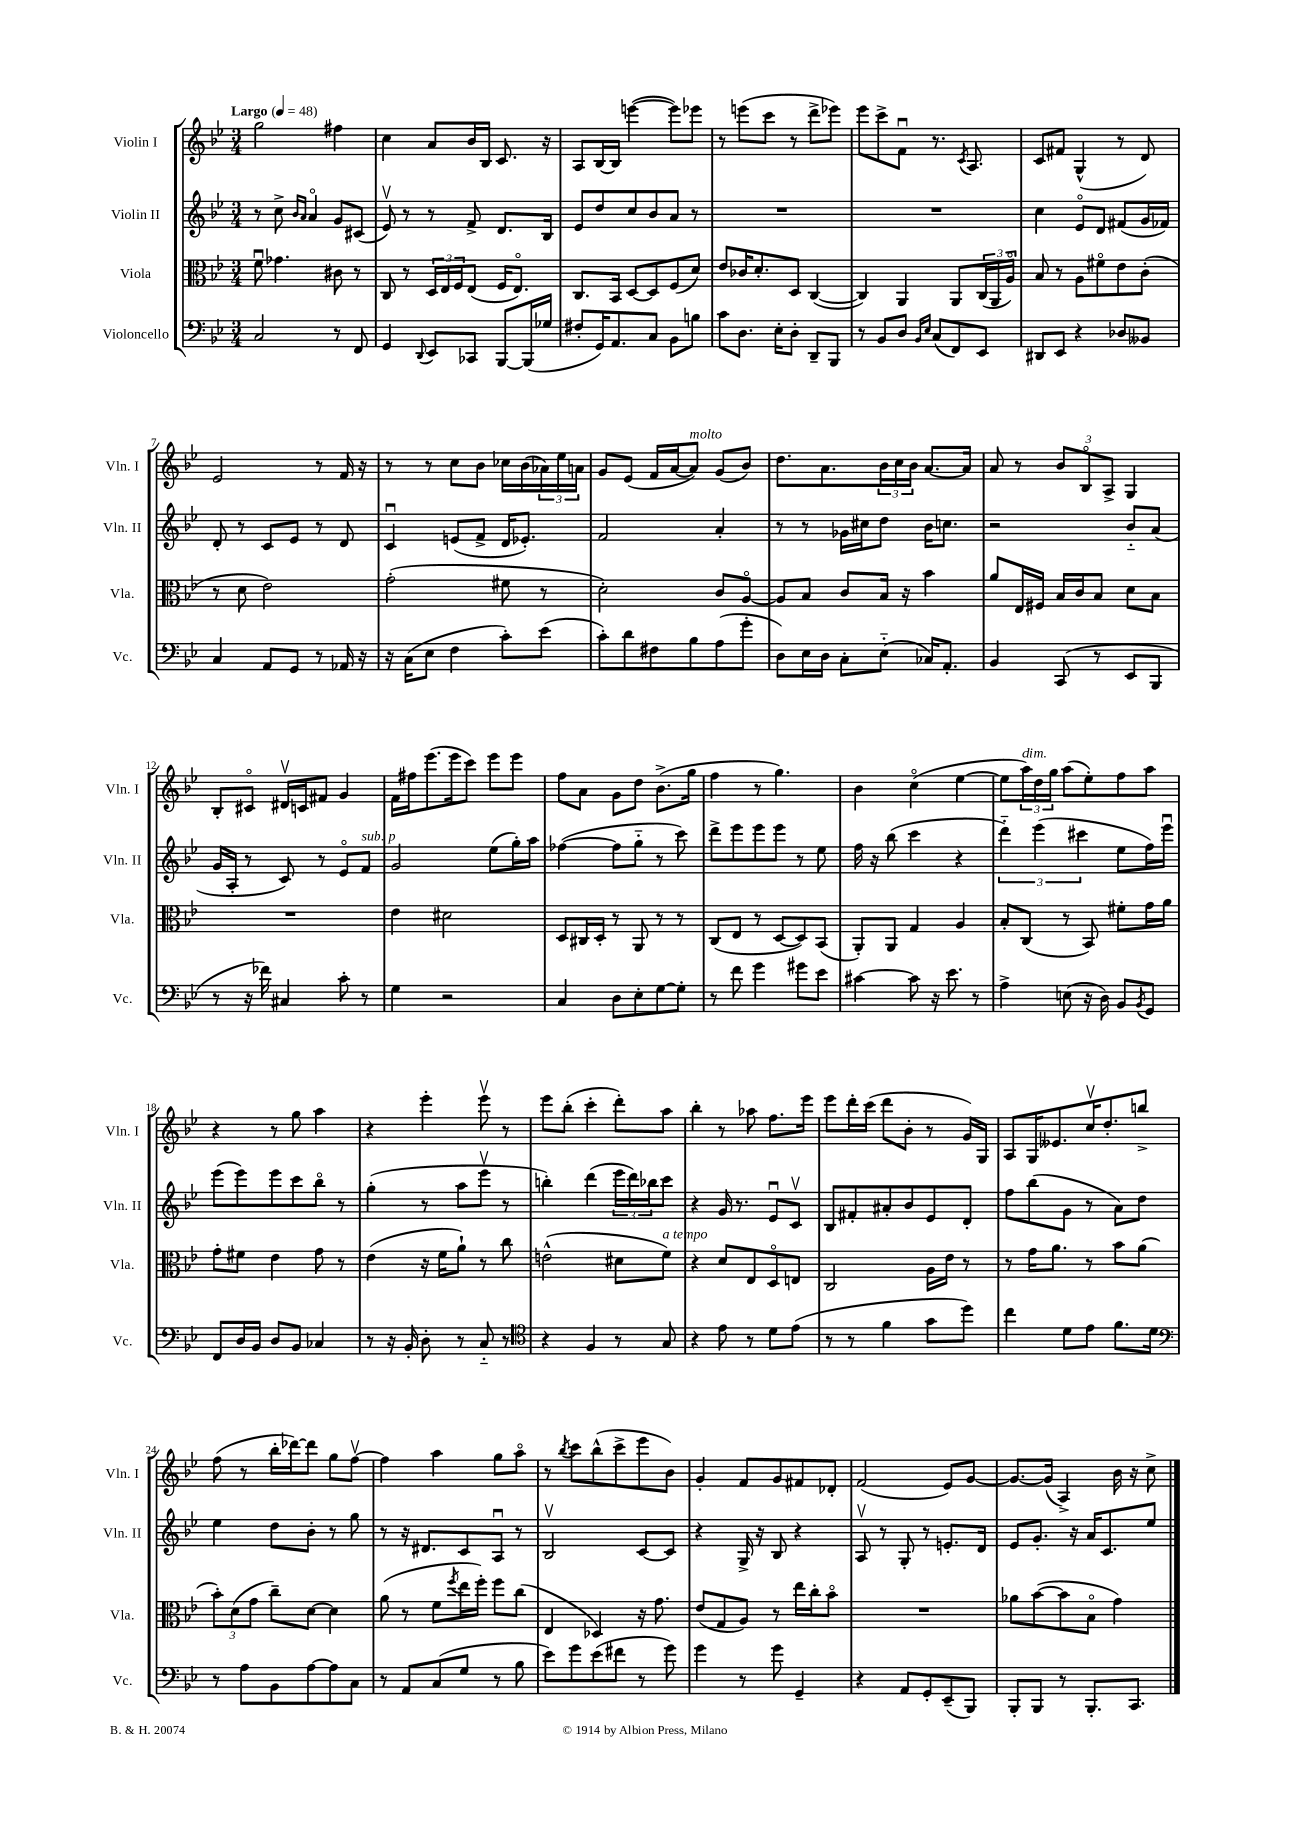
<<
\new StaffGroup <<
\new Staff = "s0" \with { instrumentName = "Violin I" shortInstrumentName = "Vln. I" } {
    \clef treble \key bes \major \numericTimeSignature \time 3/4 \tempo "Largo" 4 = 48
    g''2 fis''4 |
    c''4 a'8 bes'16 bes16 c'8. r16 |
    a8 bes16~ bes16 e'''4~( e'''8) ees'''8 |
    r8 e'''8( c'''8 r8 d'''8-> ees'''8) |
    ees'''8 c'''8-> f'8\downbow r8. \acciaccatura { c'8 } a8. |
    c'8 fis'8 g4-^( r8 d'8) |
    ees'2 r8 f'16 r16 |
    r8 r8 c''8 bes'8 ces''16 bes'16( \tuplet 3/2 { aes'16) ees''16 a'16 } |
    g'8 ees'8( f'16 a'16~ a'8^\markup { \italic "molto" }) g'8( bes'8) |
    d''8. a'8. \tuplet 3/2 { bes'16 c''16 bes'16 } a'8.~ a'16 |
    a'8 r8 \tuplet 3/2 { bes'8 bes8\flageolet a8-> } g4 |
    bes8-. cis'8\flageolet dis'16\upbow c'16 fis'8 g'4 |
    f'16 fis''16 ees'''8.( ees'''16 c'''8) ees'''8 ees'''8 |
    f''8 a'8 g'8 d''8 bes'8.->( g''16 |
    f''4 r8 g''4.) |
    bes'4 c''4\flageolet( ees''4~ |
    ees''8 \tuplet 3/2 { a''16^\markup { \italic "dim." }) d''16 g''16 } a''8( ees''8-.) f''8 a''8 |
    r4 r8 g''8 a''4 |
    r4 ees'''4-. ees'''8\upbow r8 |
    ees'''8 bes''8-.( c'''4-. d'''8-.) a''8 |
    bes''4-. r8 aes''8 f''8. ees'''16 |
    ees'''8 d'''16-. c'''16( d'''8 bes'8-. r8 g'16) g16 |
    a8 g16 eeses'8. c''16\upbow d''8.-. b''8-> |
    f''8( r8 bes''16-. des'''16~) des'''8 g''8 f''8~\upbow |
    f''4 a''4 g''8 a''8\flageolet |
    r8 \acciaccatura { bes''8 } c'''8 bes''8-^( c'''8-> ees'''8 bes'8) |
    g'4-. f'8 g'8 fis'8 des'8-. |
    f'2( ees'8) g'8~ |
    g'8.~ g'16( a4->) bes'16 r16 c''8-> \bar "|." |
}
\new Staff = "s1" \with { instrumentName = "Violin II" shortInstrumentName = "Vln. II" } {
    \clef treble \key bes \major \numericTimeSignature \time 3/4
    r8 c''8-> \grace { bes'16 a'16 } a'4\flageolet g'8 cis'8( |
    ees'8\upbow) r8 r8 f'8-> d'8. bes16 |
    ees'8 d''8 c''8 bes'8 a'8 r8 |
    R2. |
    R2. |
    c''4 ees'8\flageolet d'8 fis'8( g'16 fes'16) |
    d'8-. r8 c'8 ees'8 r8 d'8 |
    c'4\downbow e'8( f'8-> d'16 ees'8.-.) |
    f'2 a'4-. |
    r8 r8 ges'16 cis''16 d''8 bes'16 c''8. |
    r2 bes'8-_ a'8( |
    g'16 a16-. r8 c'8) r8 ees'8\flageolet f'8^\markup { \italic "sub. p" } |
    g'2 ees''8( g''16-.) a''16 |
    fes''4~( fes''8 g''8-_ r8 c'''8) |
    d'''8-> ees'''8 ees'''8 ees'''8 r8 ees''8 |
    f''16 r16 bes''8( c'''4 r4 |
    \tuplet 3/2 { d'''4-_) ees'''4( cis'''4 } ees''8 f''16) ees'''16\downbow |
    ees'''8( ees'''8) ees'''8 c'''8 bes''8\flageolet r8 |
    g''4-.( r8 a''8 ees'''8\upbow r8 |
    b''4-.) d'''4( \tuplet 3/2 { ees'''16 d'''16) bes''16 } c'''8 |
    r4 g'16 r8. ees'8\downbow c'8\upbow |
    bes8 fis'8-. ais'8-. bes'8 ees'8 d'8-. |
    f''8 bes''8( g'8 r8 a'8) d''8 |
    ees''4 d''8 bes'8-. r8 g''8 |
    r8 r16 dis'8. c'8 a8\downbow r8 |
    bes2\upbow c'8~ c'8 |
    r4 g16-> r16 bes8 r4 |
    a8\upbow r8 g8-. r8 e'8.-. d'16 |
    ees'8 g'8.-. r16 a'16 c'8. ees''8 \bar "|." |
}
\new Staff = "s2" \with { instrumentName = "Viola" shortInstrumentName = "Vla." } {
    \clef alto \key bes \major \numericTimeSignature \time 3/4
    f'8\downbow ges'4. cis'8 r8 |
    c8 r8 \tuplet 3/2 { d16 ees16 f16 } ees8( f16 ees8.\flageolet) |
    c8. bes,16 d8~ d8 f8( d'8) |
    ees'8 ces'16 d'8.-. d8 c4~( |
    c4) a,4 a,8 \tuplet 3/2 { c16( a,16 a16\flageolet) } |
    bes8 r8 a8 fis'8\flageolet ees'8 c'8-.( |
    r8 d'8 ees'2) |
    g'2-.( fis'8 r8 |
    d'2-.) c'8 a8~\flageolet |
    a8 bes8 c'8 bes16 r16 bes'4 |
    a'8 ees16 fis16 bes16 c'16 bes8 d'8 bes8 |
    R2. |
    ees'4 dis'2 |
    d8 cis16 d16-. r8 a,8 r8 r8 |
    c8( ees8 r8 d8~ d8) bes,8( |
    a,8-.) a,8 g4 a4 |
    bes8-. c8( r8 bes,8) fis'8-. g'16 a'16 |
    g'8-. fis'8 ees'4 g'8 r8 |
    ees'4( r16 f'16 a'8-!) r8 c''8 |
    e'2-^( dis'8 f'8^\markup { \italic "a tempo" }) |
    r4 d'8 ees8 d8\flageolet e8 |
    c2 a16 ees'16 r8 |
    r8 g'16 a'8. r8 bes'8 a'8( |
    \tuplet 3/2 { bes'8-.) d'8( g'8 } c''8--) d'8~ d'4 |
    a'8( r8 f'8 \acciaccatura { f''8 } ees''16 f''16-.) f''8 c''8( |
    ees4 des4) r16 g'8. |
    ees'8( g8 a8) r8 ees''16 c''16-. bes'8\flageolet |
    R2. |
    aes'8 bes'8~( bes'8 bes8\flageolet g'4) \bar "|." |
}
\new Staff = "s3" \with { instrumentName = "Violoncello" shortInstrumentName = "Vc." } {
    \clef bass \key bes \major \numericTimeSignature \time 3/4
    c2 r8 f,8 |
    g,4 \appoggiatura { d,8 } ees,8 ces,8 bes,,8~ bes,,16( ges16 |
    fis8-. g,16) a,8. c8 bes,8 b8 |
    c'8 d8. ees16-. d8-. d,8-- bes,,8 |
    r8 bes,8 d8 \grace { bes,16 ees16 } c8( f,8) ees,8 |
    dis,8 ees,8 r4 des8 beses,8 |
    c4 a,8 g,8 r8 aes,16 r16 |
    r16 c16( ees8 f4 c'8-.) ees'8( |
    c'8-.) d'8 fis8 bes8 a8( g'8-. |
    d8) ees16 d16 c8-. ees8-_( ces16) a,8.-. |
    bes,4 c,8( r8 ees,8 bes,,8 |
    r8 r16 fes'16) cis4 c'8-. r8 |
    g4 r2 |
    c4 d8 ees8-. g8~ g8-. |
    r8 f'8 g'4 gis'8 ees'8 |
    cis'4~ cis'8 r16 ees'8. r8 |
    a4-> e8( r16 d16) bes,8 \acciaccatura { bes,8 } g,8 |
    f,8 d16 bes,16 d8 bes,8 ces4 |
    r8 r16 bes,16-. d8-. r8 c8-_ r8 |
    \clef tenor r4 f4 r8 g8 |
    r4 ees'8 r8 d'8 ees'8( |
    r8 r8 f'4 g'8 d''8) |
    c''4 d'8 ees'8 f'8. d'16 |
    \clef bass r8 a8 bes,8 a8~ a8 c8 |
    r8 a,8 c8( g8 r8 bes8 |
    ees'8) g'8 ees'8( fis'8 r8 g'8) |
    g'4 r8 g'8 g,4-- |
    r4 a,8 g,8-. ees,8--( bes,,8) |
    bes,,8-. bes,,8 r8 bes,,8.-. c,8. \bar "|." |
}
>>
>>
